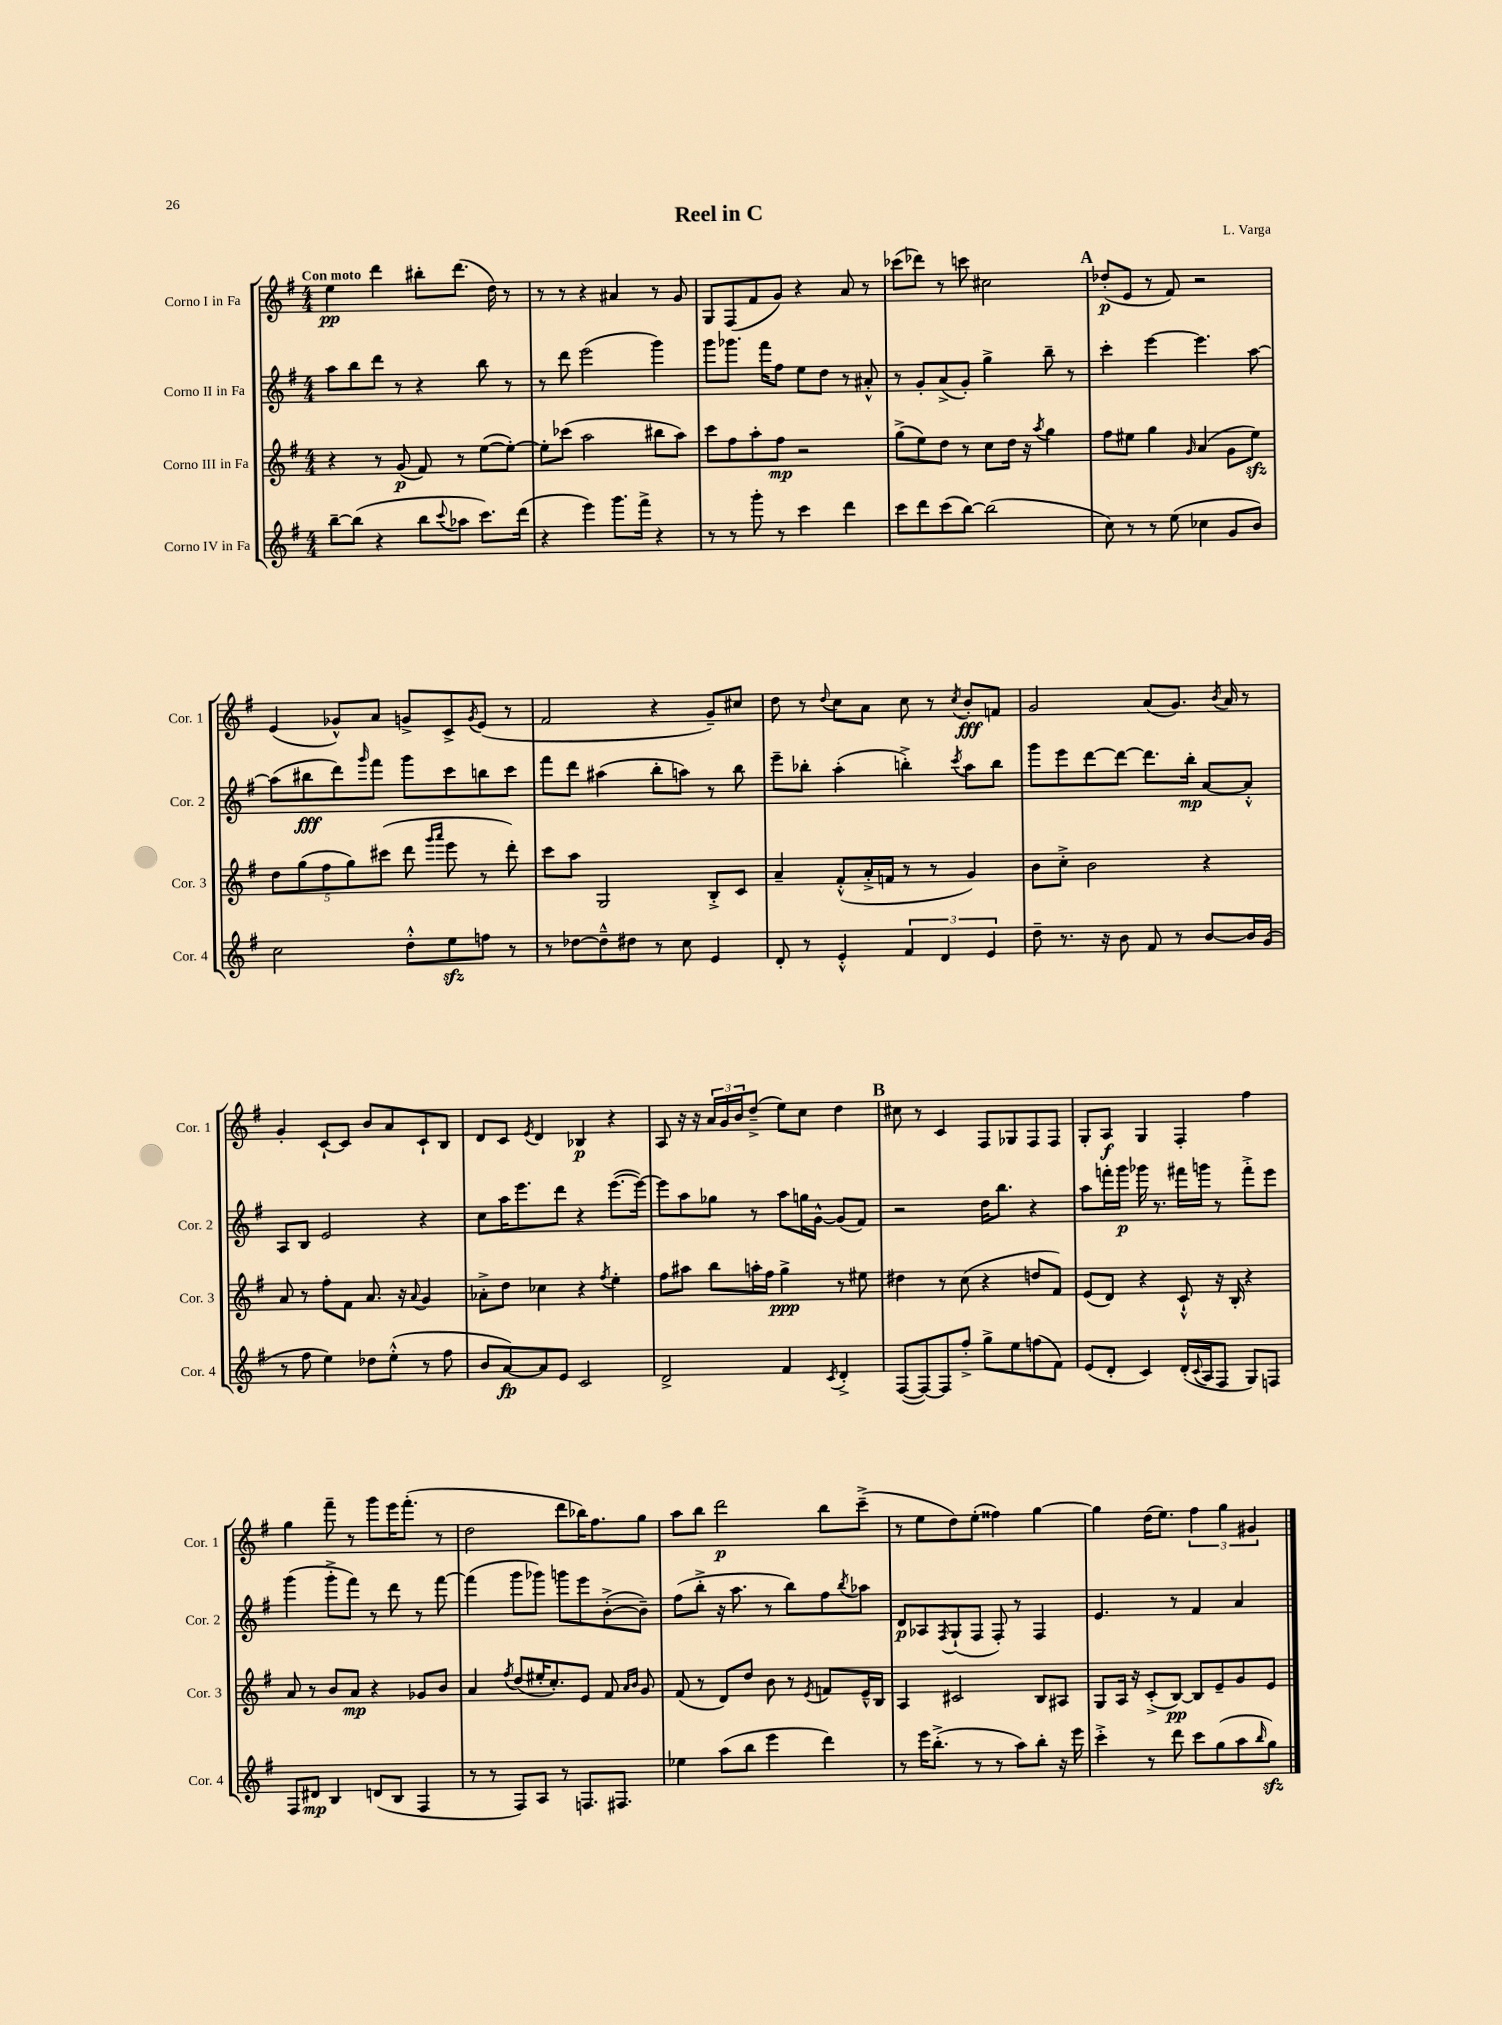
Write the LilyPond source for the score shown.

\header { title = "Reel in C" composer = "L. Varga" }
<<
\new StaffGroup <<
\new Staff = "s0" \with { instrumentName = "Corno I in Fa" shortInstrumentName = "Cor. 1" } {
    \clef treble \key g \major \numericTimeSignature \time 4/4 \tempo "Con moto"
    e''4\pp d'''4 bis''8-. d'''8.( d''16) r8 |
    r8 r8 r4 ais'4 r8 g'8 |
    g8 fis8( fis'8 g'8) r4 a'8 r8 |
    ces'''8( des'''8) r8 c'''8 cis''2 |
    \mark \markup { \bold "A" } des''8-.\p( e'8 r8 fis'8) r2 |
    e'4( ges'8-^) a'8 g'8-> c'8-> \acciaccatura { g'8 } e'8( r8 |
    fis'2 r4 g'8--) cis''8 |
    d''8 r8 \appoggiatura { d''8 } c''8 a'8 c''8 r8 \acciaccatura { c''8 } b'8-.\fff f'8 |
    g'2 a'8( g'8.) \acciaccatura { b'8 } a'16 r8 |
    g'4-. c'8~-! c'8 b'8 a'8 c'8-! b8 |
    d'8 c'8 \acciaccatura { e'8 } d'4 bes4\p r4 |
    a8 r16 r16 \tuplet 3/2 { a'16 g'16 b'16 } d''8--->( e''8) c''8 d''4 |
    \mark \markup { \bold "B" } cis''8 r8 c'4 fis8 ges8 fis8 fis8 |
    g8-. a8\f g4 fis4-. fis''4 |
    g''4 fis'''8-- r8 g'''8 e'''16 fis'''8.-.( r8 |
    d''2 d'''8 bes''16) fis''8. g''8 |
    a''8 b''8 d'''2\p b''8 c'''8--->( |
    r8 e''8 d''8) e''8-.( fisis''4) g''4~ |
    g''4 d''16( e''8.) \tuplet 3/2 { fis''4 g''4 gis'4 } \bar "|." |
}
\new Staff = "s1" \with { instrumentName = "Corno II in Fa" shortInstrumentName = "Cor. 2" } {
    \clef treble \key g \major \numericTimeSignature \time 4/4
    a''8 b''8 d'''8 r8 r4 b''8 r8 |
    r8 d'''8 e'''2( g'''4) |
    g'''8 ges'''8. fis'''16 fis''8 e''8 d''8 r8 ais'8-.-^ |
    r8 g'8-. a'8->( g'8-.) g''4-> b''8-- r8 |
    \mark \markup { \bold "A" } c'''4-. e'''4~ e'''4. a''8~ |
    a''8( bis''8\fff d'''8) \grace { g'''16 } fis'''8 g'''8 c'''8 b''8 c'''8 |
    fis'''8 d'''8 ais''4( b''8-. a''8) r8 b''8 |
    e'''8-- bes''8-. a''4-.( b''4-.->) \acciaccatura { c'''8 } a''8 b''8 |
    g'''8 e'''8 d'''8~ d'''8~ d'''8. b''16-.\mp a'8~ a'8-.-^ |
    a8 b8 e'2 r4 |
    c''8 a''16 e'''8. d'''8 r4 e'''8.~( e'''16~) |
    e'''8 a''8 ges''8 r8 a''8 g''16 g'16~-^ g'8( fis'8) |
    \mark \markup { \bold "B" } r2 d''16 b''8. r4 |
    a''8 f'''16-. g'''16\p ges'''16 r8. fis'''16 g'''16 r8 fis'''8-.-> e'''8 |
    g'''4( g'''8-.-> fis'''8) r8 d'''8 r8 fis'''8~ |
    fis'''4( g'''8 ges'''8) g'''8 e'''8 b'8~-.->( b'8--) |
    fis''8( b''8-.-> r16 a''8. r8 b''8) fis''8 \acciaccatura { b''8 } aes''8 |
    d'8\p aes8 \acciaccatura { fis8 } g8-!( fis8 fis8-.) r8 fis4 |
    e'4. r8 fis'4 a'4 \bar "|." |
}
\new Staff = "s2" \with { instrumentName = "Corno III in Fa" shortInstrumentName = "Cor. 3" } {
    \clef treble \key g \major \numericTimeSignature \time 4/4
    r4 r8 g'8\p( fis'8) r8 e''8~( e''8~-.) |
    e''8-. ces'''8( a''2 bis''8 a''8) |
    c'''8 fis''8 a''8-. fis''8\mp r2 |
    g''8->( e''8) d''8 r8 c''8 d''16 r16 \acciaccatura { a''8 } g''4 |
    \mark \markup { \bold "A" } fis''8 eis''8 g''4 \grace { g'16 } a'4( g'8 eis''8\sfz) |
    \tuplet 5/4 { d''8 g''8( fis''8 g''8) cis'''8( } d'''8 \grace { g'''16 a'''16 } e'''8 r8 d'''8-.) |
    c'''8 a''8 g2 b8-.-> c'8 |
    a'4-- fis'8-.-^( a'16-.-> f'16 r8 r8 g'4) |
    b'8 c''8-.-> b'2 r4 |
    a'8 r8 fis''8-. fis'8 a'8. r16 \appoggiatura { a'8 } g'4 |
    aes'8-.-> d''8 ces''4 r4 \acciaccatura { fis''8 } e''4-. |
    fis''8 ais''8 b''8 a''16-. fis''16 g''4->\ppp r8 eis''8 |
    \mark \markup { \bold "B" } dis''4 r8 c''8( r4 d''8 fis'8) |
    e'8( d'8) r4 c'8-!-^ r16 b16-. r4 |
    a'8 r8 b'8 a'8\mp r4 ges'8 b'8 |
    a'4 \acciaccatura { fis''8 } d''8( eis''16-. c''8.-.) e'8 fis'8 \grace { a'16 b'16 } g'8 |
    fis'8( r8 d'8) d''8 b'8 r8 \acciaccatura { e'8 } f'8 e'16---^ b16 |
    a4 cis'2 b8 ais8 |
    g8 a16 r16 c'8-.->( b8~\pp) b8 e'8-- g'8 e'8 \bar "|." |
}
\new Staff = "s3" \with { instrumentName = "Corno IV in Fa" shortInstrumentName = "Cor. 4" } {
    \clef treble \key g \major \numericTimeSignature \time 4/4
    b''8~-- b''8( r4 b''8 \appoggiatura { c'''8 } aes''8 c'''8.) d'''16( |
    r4 e'''4) g'''8. fis'''16-> r4 |
    r8 r8 g'''8-. r8 c'''4 d'''4 |
    c'''8 d'''8 c'''8( b''8~) b''2( |
    \mark \markup { \bold "A" } c''8) r8 r8 e''8( ces''4 g'8 b'8) |
    c''2 d''8-.-^ e''8\sfz f''8 r8 |
    r8 des''8~ des''8---^ dis''8 r8 c''8 e'4 |
    d'8-. r8 e'4-.-^ \tuplet 3/2 { fis'4 d'4 e'4 } |
    d''8-- r8. r16 b'8 fis'8 r8 b'8~ b'16 g'16( |
    r8 fis''8 e''4) des''8 e''8-.-^( r8 fis''8 |
    b'8 a'8~\fp) a'8 e'8 c'2 |
    d'2-> fis'4 \acciaccatura { c'8 } d'4-.-> |
    \mark \markup { \bold "B" } fis8~( fis8~) fis8 fis''8-.-> g''8-> e''8 f''8( fis'8) |
    e'8( d'8-. c'4) d'16-.( \appoggiatura { c'8 } a16 fis8 g8) f8 |
    fis8 dis'8\mp b4 d'8( b8 fis4 |
    r8 r8 fis8) a8 r8 f8. fis8. |
    ees''4 a''8( b''8 e'''4 d'''4) |
    r8 e'''16 b''8.-.->( r8 r8 a''8) b''8-. r16 e'''16 |
    c'''4-.-> r8 d'''8 c'''8 g''8( a''8 \grace { b''16 } g''8\sfz) \bar "|." |
}
>>
>>
\layout { \context { \Score \remove "Bar_number_engraver" } }
